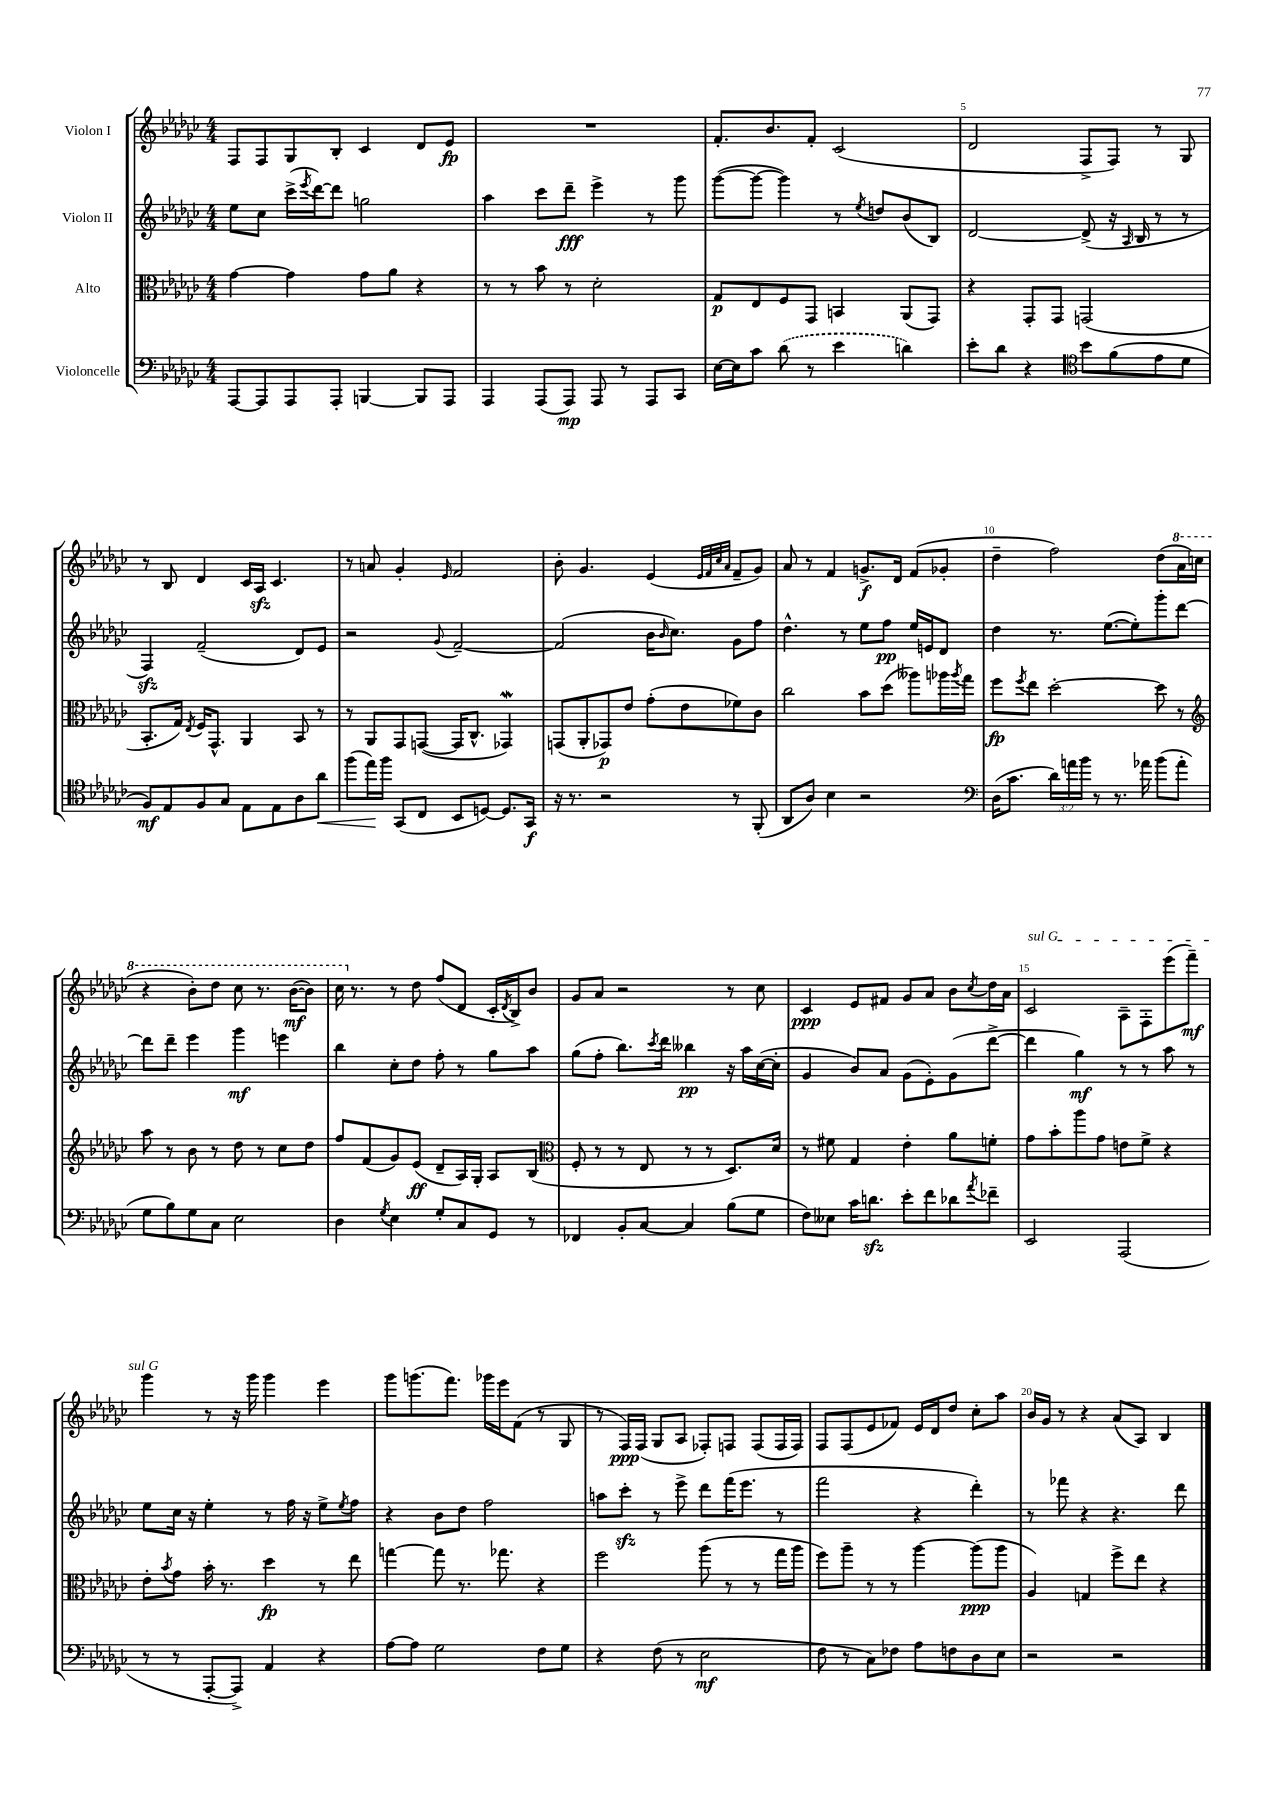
<<
\new StaffGroup <<
\new Staff = "s0" \with { instrumentName = "Violon I" } {
    \clef treble \key ges \major \numericTimeSignature \time 4/4
    f8 f8 ges8 bes8-. ces'4 des'8 ees'8\fp |
    R1 |
    f'8.-. bes'8. f'8-. ces'2( |
    des'2 f8-> f8) r8 ges8 |
    r8 bes8 des'4 ces'16 aes16\sfz ces'4. |
    r8 a'8 ges'4-. \grace { ees'16 } f'2 |
    bes'8-. ges'4. ees'4( \grace { ees'32 f'32 ces''32 aes'32 } f'8-- ges'8) |
    aes'8 r8 f'4 g'8.->\f des'16 f'8( ges'8-. |
    des''4-- f''2) des''8( \ottava #1 aes''16 c'''16 |
    r4 bes''8-.) des'''8 ces'''8 r8. bes''16~\mf( bes''8) |
    ces'''16 \ottava #0 r8. r8 des''8 f''8( des'8 ces'16-. \acciaccatura { des'8 } bes16->) bes'8 |
    ges'8 aes'8 r2 r8 ces''8 |
    ces'4\ppp ees'8 fis'8 ges'8 aes'8 bes'8 \acciaccatura { ces''8 } des''16 aes'16 |
    \once \override TextSpanner.bound-details.left.text = \markup { \italic "sul G" } ces'2\startTextSpan aes8-- f8-. ees'''8( f'''8--\mf) |
    ges'''4\stopTextSpan r8 r16 ges'''16 ges'''4 ees'''4 |
    ges'''8 g'''8.( f'''8.) ges'''16 ees'''16 f'8( r8 ges8 |
    r8 f16\ppp) f16( ges8 aes8 fes8-.) f8 f8( f16 f16) |
    f8 f8( ees'8 fes'8) ees'16 des'16 des''8 ces''8-. aes''8 |
    bes'16 ges'16 r8 r4 aes'8( aes8) bes4 \bar "|." |
}
\new Staff = "s1" \with { instrumentName = "Violon II" } {
    \clef treble \key ges \major \numericTimeSignature \time 4/4
    ees''8 ces''8 ces'''16->( \acciaccatura { ees'''8 } des'''16~) des'''8 g''2 |
    aes''4 ces'''8 des'''8--\fff ees'''4-> r8 ges'''8 |
    ges'''8~( ges'''8~ ges'''4) r8 \acciaccatura { ees''8 } d''8 bes'8( bes8) |
    des'2~ des'8->( r16 \grace { aes16 } bes16 r8 r8 |
    f4\sfz) f'2--( des'8) ees'8 |
    r2 \appoggiatura { ges'8 } f'2~-- |
    f'2( bes'16 \grace { bes'16 } ces''8.) ges'8 f''8 |
    des''4.-^ r8 ees''8 f''8\pp ees''16 e'16 des'8 |
    des''4 r8. ees''8.~( ees''8-.) ges'''8-. des'''8~ |
    des'''8 des'''8-- ees'''4 ges'''4\mf e'''4 |
    bes''4 ces''8-. des''8 f''8-. r8 ges''8 aes''8 |
    ges''8( f''8-. bes''8.) \acciaccatura { ces'''8 } des'''16 beses''4\pp r16 aes''16 ces''16~( ces''16-. |
    ges'4 bes'8) aes'8 ges'8( ees'8-.) ges'8( des'''8~-> |
    des'''4 ges''4\mf) r8 r8 aes''8 r8 |
    ees''8 ces''16 r16 ees''4-. r8 f''16 r16 ees''8-> \acciaccatura { ees''8 } f''8 |
    r4 bes'8 des''8 f''2 |
    a''8 ces'''8-.\sfz r8 ees'''8-> des'''8 f'''16( ees'''8. r8 |
    f'''2 r4 des'''4-.) |
    r8 fes'''8 r4 r4. des'''8 \bar "|." |
}
\new Staff = "s2" \with { instrumentName = "Alto" } {
    \clef alto \key ges \major \numericTimeSignature \time 4/4
    ges'4~ ges'4 ges'8 aes'8 r4 |
    r8 r8 bes'8 r8 des'2-. |
    ges8\p ees8 f8 ges,8 b,4 aes,8( ges,8) |
    r4 ges,8-. ges,8 g,2( |
    bes,8.-. ges16) \acciaccatura { ees8 } f16 ges,8.-^ aes,4 bes,8 r8 |
    r8 aes,8 ges,8 g,8~( g,16 ces8.-^ ges,4\mordent) |
    g,8( aes,8-. ges,8\p) ees'8 ges'8-.( ees'8 fes'8) ces'8 |
    ces''2 bes'8 des''8( aeses''8) aes''16 \acciaccatura { aes''8 } ges''16 |
    f''8\fp \acciaccatura { f''8 } ees''8 des''2~-. des''8 r8 |
    \clef treble aes''8 r8 bes'8 r8 des''8 r8 ces''8 des''8 |
    f''8 f'8( ges'8) ees'8\ff( des'8-- aes16) ges16-. aes8 bes8( |
    \clef alto f8-. r8 r8 ees8 r8 r8 des8.) des'16 |
    r8 fis'8 ges4 ees'4-. aes'8 f'8-. |
    ges'8 bes'8-. aes''8 ges'8 e'8 f'8-> r4 |
    ees'8-. \acciaccatura { bes'8 } ges'8 bes'16-. r8. des''4\fp r8 ees''8 |
    g''4~ g''8 r8. ges''8. r4 |
    f''2 aes''8( r8 r8 ges''16 aes''16 |
    f''8) aes''8-- r8 r8 aes''4~ aes''8\ppp( aes''8 |
    aes4) g4 f''8-> ees''8 r4 \bar "|." |
}
\new Staff = "s3" \with { instrumentName = "Violoncelle" } {
    \clef bass \key ges \major \numericTimeSignature \time 4/4 \override Staff.TupletNumber.text = #tuplet-number::calc-fraction-text
    aes,,8~ aes,,8 aes,,8 aes,,8-. b,,4~ b,,8 aes,,8 |
    aes,,4 aes,,8( aes,,8\mp) aes,,8 r8 aes,,8 ces,8 |
    ees16~ ees16 ces'8 \once \slurDashed des'8( r8 ees'4 d'4) |
    ees'8-. des'8 r4 \clef tenor bes'8 f'8( ees'8 des'8 |
    f8\mf) ees8 f8 ges8 ees8 ees8 aes8 aes'8\< |
    f''8( ees''16\!) f''16 ges,8( ces8 bes,8 d8~) d8. ges,16\f |
    r16 r8. r2 r8 f,8-.( |
    aes,8 aes8) bes4 r2 |
    \clef bass des16( ces'8. \tuplet 3/2 { des'16) a'16 bes'16 } r8 r8. aes'16 bes'8( aes'8-. |
    ges8 bes8) ges8 ces8 ees2 |
    des4 \acciaccatura { ges8 } ees4 ges8-. ces8 ges,8 r8 |
    fes,4 bes,8-. ces8~ ces4 bes8( ges8 |
    f8) eeses8 ces'16 d'8.\sfz ees'8-. f'8 des'8 \acciaccatura { aes'8 } fes'8-- |
    ees,2 aes,,2( |
    r8 r8 aes,,8~-. aes,,8->) aes,4 r4 |
    aes8~ aes8 ges2 f8 ges8 |
    r4 f8( r8 ees2\mf |
    f8 r8 ces8) fes8 aes8 f8 des8 ees8 |
    r2 r2 \bar "|." |
}
>>
>>
\layout { \context { \Score currentBarNumber = #2 \override BarNumber.break-visibility = ##(#f #t #t) barNumberVisibility = #(every-nth-bar-number-visible 5) } }
